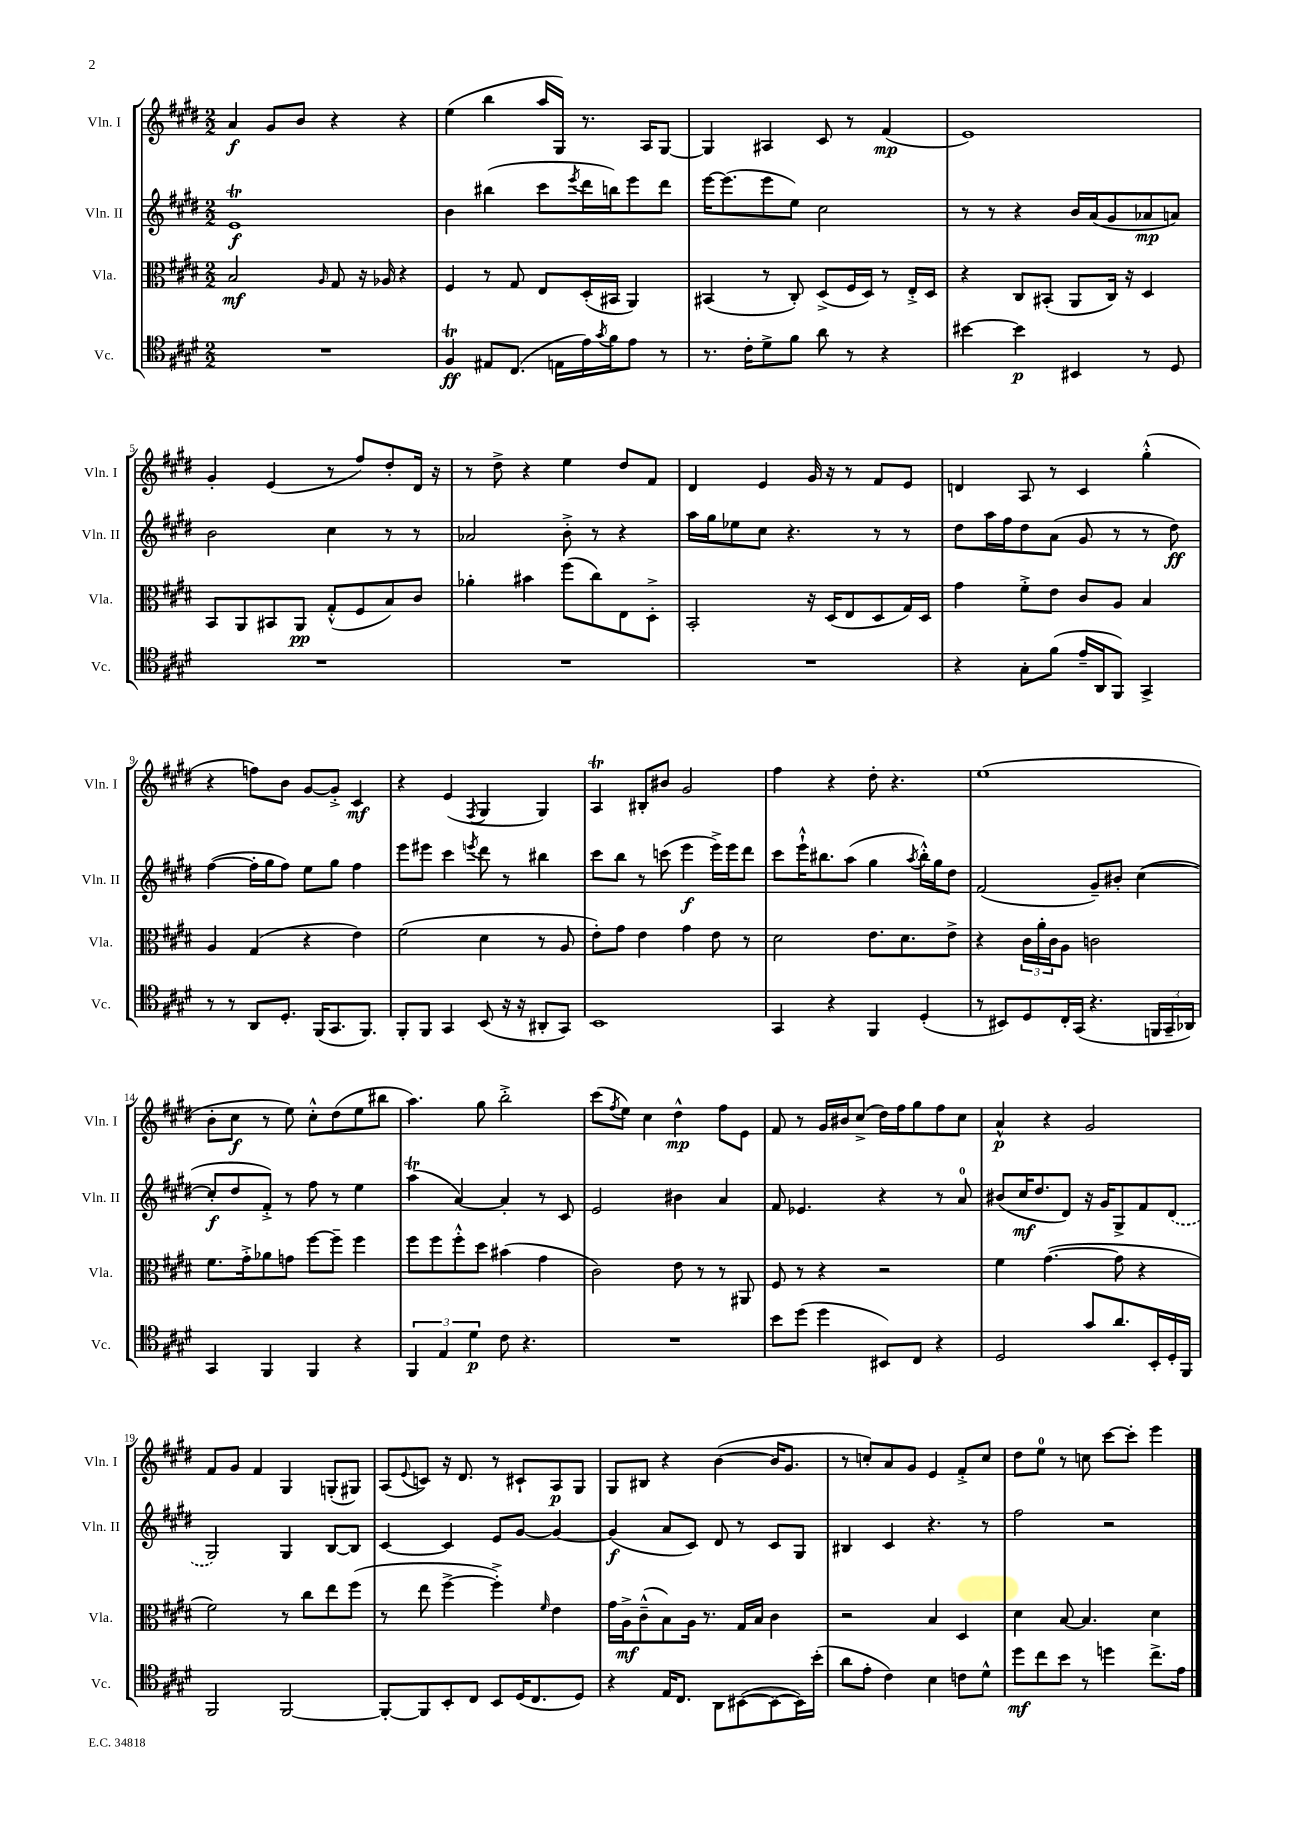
<<
\new StaffGroup <<
\new Staff = "s0" \with { instrumentName = "Vln. I" shortInstrumentName = "Vln. I" } {
    \clef treble \key e \major \numericTimeSignature \time 2/2
    a'4\f gis'8 b'8 r4 r4 |
    e''4( b''4 a''16 gis16) r8. a16 gis8~ |
    gis4 ais4 cis'8 r8 fis'4\mp( |
    e'1) |
    gis'4-. e'4( r8 fis''8) dis''8-. dis'16 r16 |
    r8 dis''8-> r4 e''4 dis''8 fis'8 |
    dis'4 e'4 gis'16 r16 r8 fis'8 e'8 |
    d'4 a8 r8 cis'4 gis''4-.-^( |
    r4 f''8) b'8 gis'8~ gis'8-.-> cis'4\mf |
    r4 e'4( \acciaccatura { fis8 } gis4 gis4) |
    a4\trill bis8-. bis'8 gis'2 |
    fis''4 r4 dis''8-. r4. |
    e''1( |
    b'8-. cis''8\f r8 e''8) cis''8-.-^ dis''8( e''8 bis''8 |
    a''4.) gis''8 b''2-.-> |
    cis'''8( \acciaccatura { fis''8 } e''8) cis''4 dis''4-^\mp fis''8 e'8 |
    fis'8 r8 gis'16 bis'16 cis''8->( dis''16) fis''16 gis''8 fis''8 cis''8 |
    a'4-^\p r4 gis'2 |
    fis'8 gis'8 fis'4 gis4 g8-.( gis8) |
    a8( \appoggiatura { e'8 } c'8) r16 dis'8. r8 cis'8-! a8\p gis8 |
    gis8 bis8 r4 b'4~( b'16 gis'8. |
    r8 c''8-.) a'8 gis'8 e'4 fis'8-.-> c''8 |
    dis''8 e''8-0 r8 c''8 cis'''8~ cis'''8-. e'''4 \bar "|." |
}
\new Staff = "s1" \with { instrumentName = "Vln. II" shortInstrumentName = "Vln. II" } {
    \clef treble \key e \major \numericTimeSignature \time 2/2
    e'1\trill\f |
    b'4 bis''4( cis'''8 \acciaccatura { e'''8 } dis'''16 b''16) e'''8 dis'''8 |
    e'''16~ e'''8.( e'''8 e''8) cis''2 |
    r8 r8 r4 b'16 a'16( gis'8 aes'8\mp a'8) |
    b'2 cis''4 r8 r8 |
    aes'2 b'8-.-> r8 r4 |
    a''16 gis''16 ees''8 cis''8 r4. r8 r8 |
    dis''8 a''16 fis''16 dis''8 a'8( gis'8 r8 r8 dis''8\ff) |
    fis''4~( fis''16-. gis''16 fis''8) e''8 gis''8 fis''4 |
    e'''8 eis'''8 cis'''4 \acciaccatura { e'''8 } dis'''8 r8 bis''4 |
    cis'''8 b''8 r8 c'''8( e'''4\f e'''16->) e'''16 dis'''8 |
    cis'''8 e'''16-!-^ bis''8. a''8( gis''4 \acciaccatura { a''8 } bis''16-.-^) gis''16 dis''8 |
    fis'2( gis'8--) bis'8-. cis''4~( |
    cis''8-.\f dis''8 fis'8-.->) r8 fis''8 r8 e''4 |
    a''4\trill( a'4~) a'4-. r8 cis'8 |
    e'2 bis'4 a'4 |
    fis'8 ees'4. r4 r8 a'8-0 |
    bis'8( cis''16\mf dis''8. dis'8) r16 gis'16 gis8-> fis'8 \once \slurDashed dis'8( |
    gis2) gis4 b8~ b8 |
    cis'4~ cis'4 e'8 gis'8~ gis'4~ |
    gis'4\f( a'8 cis'8) dis'8 r8 cis'8 gis8 |
    bis4 cis'4 r4. r8 |
    fis''2 r2 \bar "|." |
}
\new Staff = "s2" \with { instrumentName = "Vla." shortInstrumentName = "Vla." } {
    \clef alto \key e \major \numericTimeSignature \time 2/2
    b2\mf \grace { a16 } gis8 r16 aes16 r4 |
    fis4 r8 gis8 e8 dis16-.( bis,16 a,4) |
    bis,4( r8 cis8-.) dis8->( fis16 dis16) r8 e16-.-> dis16 |
    r4 cis8 bis,8-.( a,8 cis16) r16 dis4 |
    b,8 a,8 bis,8 a,8\pp gis8-.-^( fis8 b8) cis'8 |
    aes'4-. bis'4 fis''8( cis''8) e8 dis8-.-> |
    b,2-. r16 dis16( e8 dis8 gis16) dis16 |
    gis'4 fis'8-.-> e'8 cis'8 a8 b4 |
    a4 gis4( r4 e'4) |
    fis'2( dis'4 r8 a8 |
    e'8-.) gis'8 e'4 gis'4 e'8 r8 |
    dis'2 e'8. dis'8. e'8-> |
    r4 \tuplet 3/2 { cis'16 a'16-. cis'16 } a8 c'2 |
    fis'8. gis'16-.-> aes'8 g'8 fis''8~ fis''8-- fis''4 |
    fis''8 fis''8 fis''8-.-^ dis''8 bis'4( gis'4 |
    cis'2) e'8 r8 r8 ais,8 |
    fis8 r8 r4 r2 |
    fis'4 gis'4.~( gis'8 r4 |
    fis'2) r8 cis''8 e''8 fis''8( |
    r8 e''8 fis''4~-> fis''4-.->) \grace { fis'16 } e'4 |
    gis'16 a16->\mf cis'8---^( b8) a16 r8. gis16 b16 cis'4 |
    r2 b4 dis4 |
    dis'4 b8~ b4. dis'4 \bar "|." |
}
\new Staff = "s3" \with { instrumentName = "Vc." shortInstrumentName = "Vc." } {
    \clef tenor \key e \major \numericTimeSignature \time 2/2
    R1 |
    fis4\trill\ff eis8 cis8.( e16 e'16) \acciaccatura { gis'8 } fis'16 e'8 r8 |
    r8. cis'16-. dis'8-> fis'8 a'8 r8 r4 |
    bis'4~ bis'4\p bis,4 r8 dis8 |
    R1 |
    R1 |
    R1 |
    r4 gis8-. fis'8( e'16-- a,16 fis,8) gis,4-> |
    r8 r8 a,8 dis8.-. fis,16( gis,8. fis,8.) |
    fis,8-. fis,8 gis,4 b,8( r16 r16 ais,8-. gis,8) |
    b,1 |
    gis,4 r4 fis,4 dis4-.( |
    r8 bis,8) dis8 cis16-. gis,16( r4. \tuplet 3/2 { f,16 gis,16-- aes,16) } |
    gis,4 fis,4 fis,4 r4 |
    \tuplet 3/2 { fis,4 e4 dis'4\p } cis'8 r4. |
    R1 |
    b'8 dis''8( dis''4 bis,8) cis8 r4 |
    dis2 gis'8 a'8. b,16-. dis16-. fis,16 |
    fis,2 fis,2~ |
    fis,8~-. fis,8 b,8-. cis8 b,8 dis16( cis8. dis8) |
    r4 e16 cis8. a,8 bis,8~( bis,8~ bis,16) b'16-.( |
    a'8 e'8-. cis'4) b4 c'8 dis'8-^ |
    dis''8\mf cis''8 b'8 r8 d''4 cis''8.-> e'16 \bar "|." |
}
>>
>>
